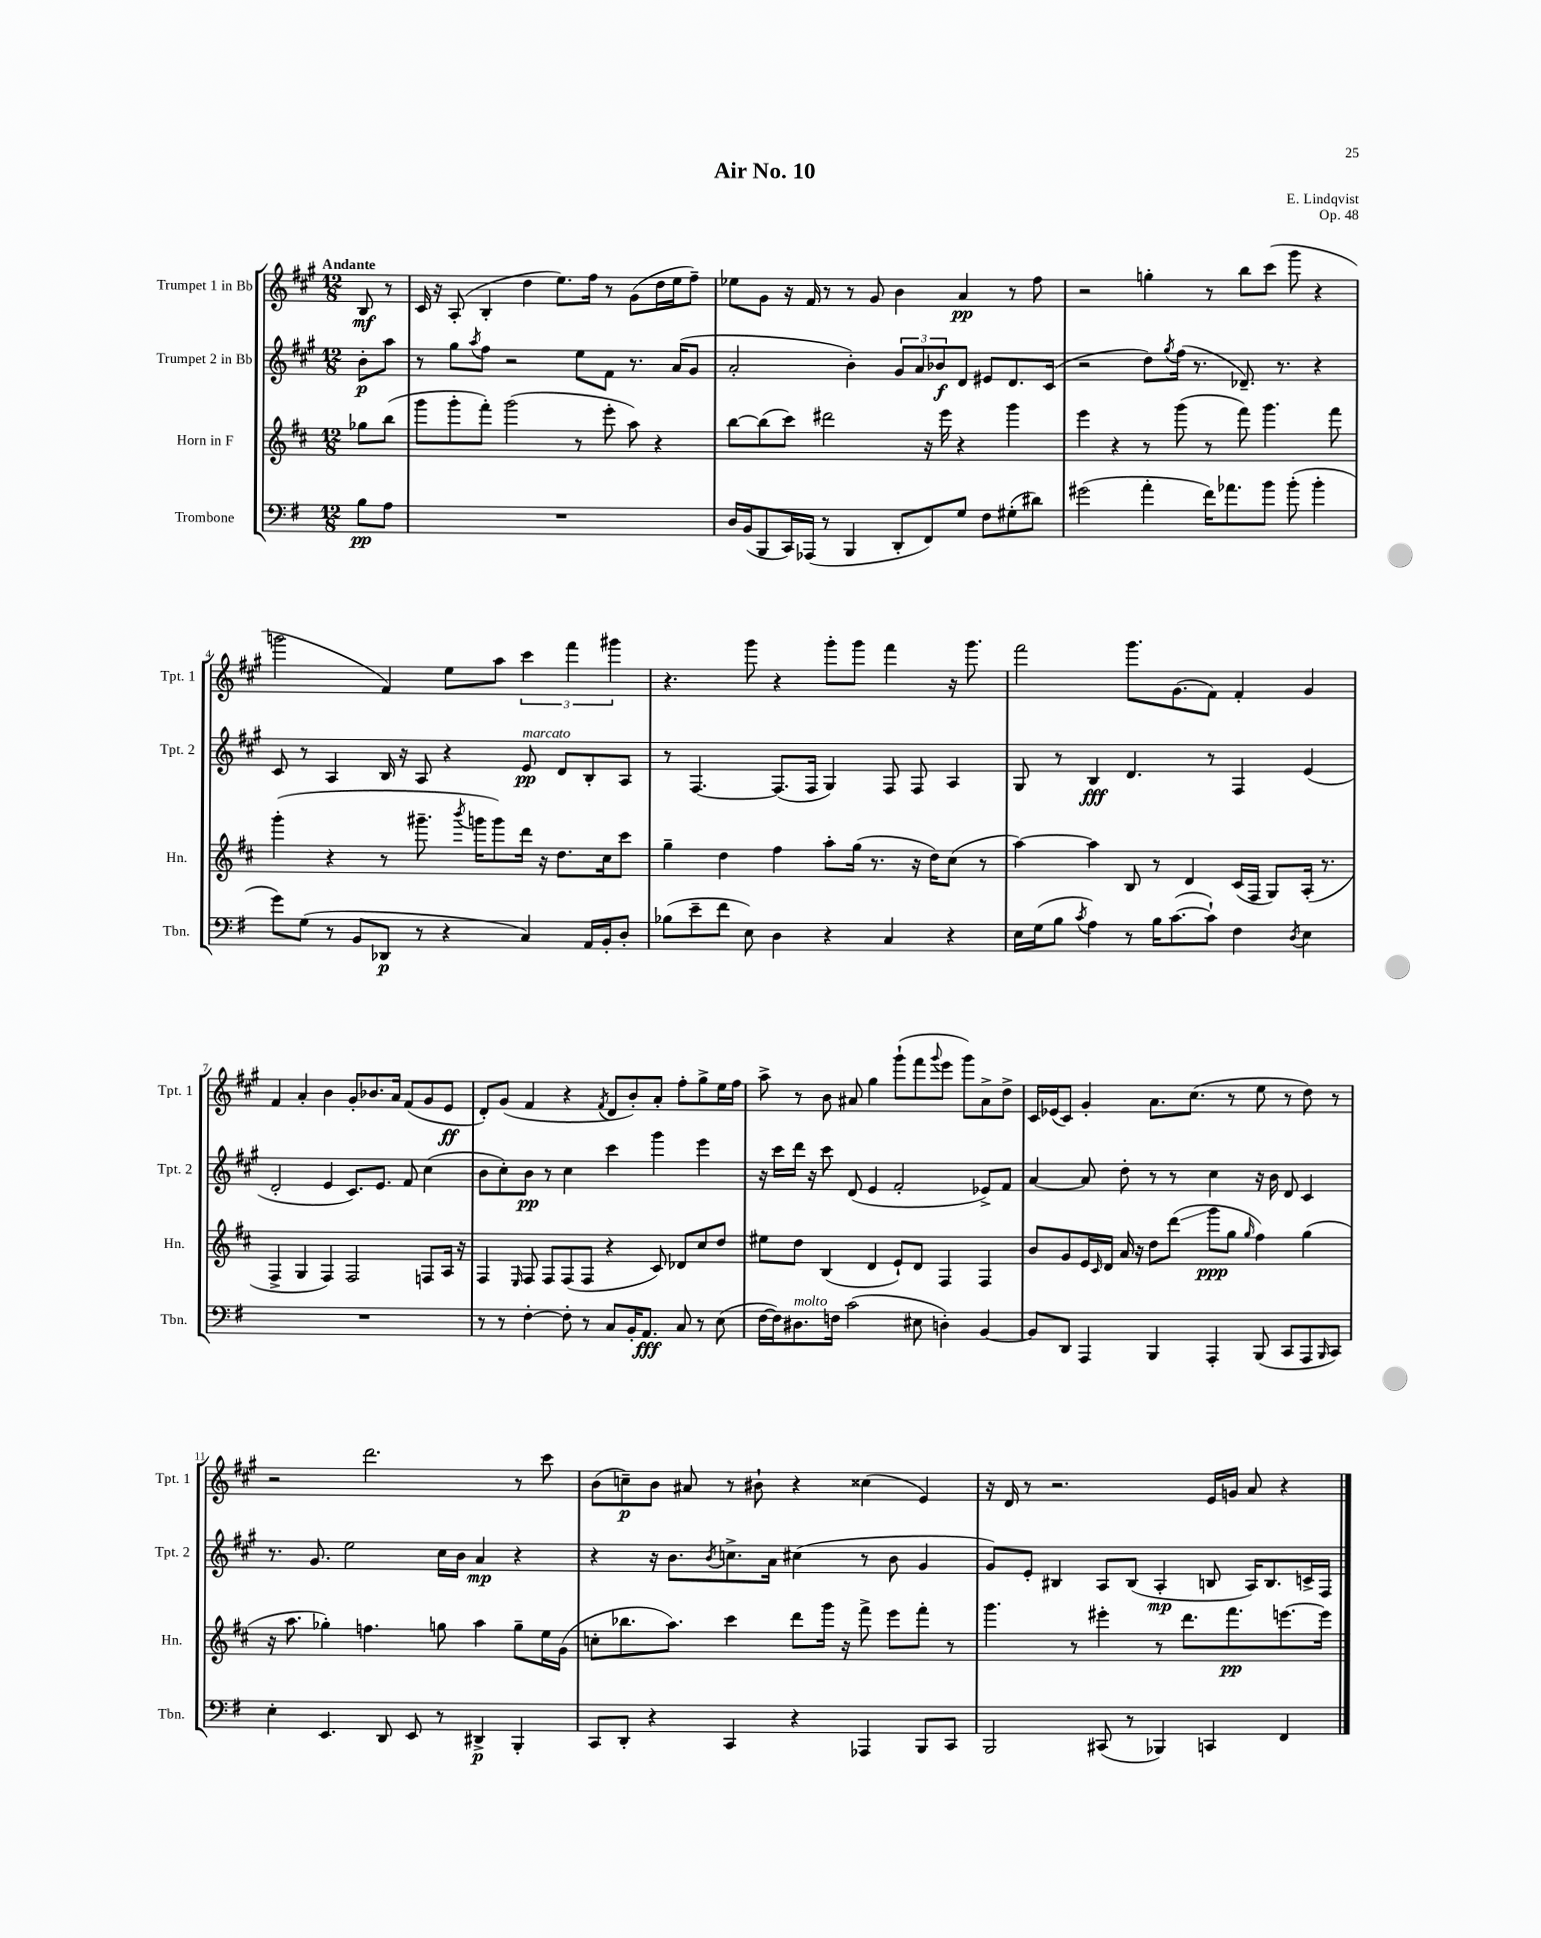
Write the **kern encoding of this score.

**kern	**kern	**kern	**kern
*staff4	*staff3	*staff2	*staff1
*clefF4	*clefG2	*clefG2	*clefG2
*k[f#]	*k[f#c#]	*k[f#c#g#]	*k[f#c#g#]
*M12/8	*M12/8	*M12/8	*M12/8
8B\L	8gg-\L	8b'\L	8B/
8A\J	(8bb\J	8aa\J	8r
=	=	=	=
1.r	8ggg\L	8r	16c#/
.	.	.	16r
.	8ggg'\	8gg#\L	(8A'/
.	.	8qaa/	.
.	8fff#'\J)	8ff#\J	4B'/
.	(2ggg\	2r	.
.	.	.	4dd\
.	.	.	8.ee\L)
.	8r	8ee\L	.
.	.	.	16ff#\Jk
.	8eee'\	8f#\J	8r
.	8aa\)	8.r	(8g#\L
.	4r	.	16dd\L
.	.	(16a/LK	16ee\J
.	.	8g#/J	8ff#~\J)
=	=	=	=
16D/LL	[8bb\L	2a'/	8ee-\L
(16BB/J	.	.	.
8BBB/	(8bb\]	.	8g#\J
16CC/L)	8ccc#\J)	.	16r
(16AAA-/JJ	.	.	16f#/
8r	2ddd#\	.	8r
4BBB/	.	4b'\)	8r
.	.	.	8g#/
8DD'/L	.	12g#/L	4b\
.	.	12a/	.
8FF#/)	16r	.	.
.	.	12b-/	.
.	16eee\	.	.
8G/J	4r	8d/J	4a/
8F#\L	.	8e#/L	.
(8G#'\	4ggg\	8.d/	8r
8d#\J)	.	.	8ff#\
.	.	(16c#/Jk	.
=	=	=	=
(2g#\	4eee\	2r	2r
.	4r	.	.
4a'\	8r	8dd\L)	4gg'\
.	.	8qgg#/	.
.	(8ggg\	(16ff#\Jk	.
.	.	8.r	.
16f#\LK)	8r	.	8r
8.a-\	.	.	.
.	8fff#\)	8.d-~/)	8bb\L
8b\J	4.ggg\	.	(8ccc#\J
.	.	8.r	.
(8b'\	.	.	8ggg#\
4b'\	.	4r	4r
.	8fff#\	.	.
=	=	=	=
8g\L)	(4ggg'\	8c#/	2ggg\
(8G\J	.	8r	.
8r	4r	4A/	.
8BB/L	.	.	.
8DD-/J	8r	16B/	4f#/)
.	.	16r	.
8r	8.ggg#~\	8A/	.
4r	.	4r	8ee\L
.	8qbbb/	.	.
.	16ggg\LK	.	.
.	8ggg\)	.	8aa\J
4C/)	16ddd\Jk	8e/	6ccc#\
.	16r	.	.
.	8.dd\L	8d/L	.
.	.	.	6fff#\
16AA/LL	.	8B'/	.
16BB'/J	16cc#\k	.	.
.	.	.	6ggg#\
8D'/J	8ccc#\J	8A/J	.
=	=	=	=
(8B-\L	4gg~\	8r	4.r
8e~\	.	[4.F#/	.
8f#\J	4dd\	.	.
8E\)	.	.	8ggg#\
4D\	4ff#\	(8.F#/]L	4r
.	.	16F#/Jk	.
4r	8aa'\L	4G#/)	8ggg#'\L
.	(16gg\Jk	.	8ggg#\J
.	8.r	.	.
4C/	.	8F#/	4fff#\
.	16r	8F#/	.
.	16dd\LK)	.	.
4r	(8cc#\J	4A/	16r
.	.	.	8.ggg#\
.	8r	.	.
=	=	=	=
16E\LL	[4aa\)	8G#/	2fff#\
(16G\J	.	.	.
8B\J	.	8r	.
8qc/	.	.	.
4A\)	4aa\]	4B/	.
8r	8B/	4.d/	8.ggg#\L
16B\LK	8r	.	.
([8.c\	.	.	(8.g#\
.	4d/	.	.
8c`\]J)	.	8r	8f#\J)
4F#\	(16c#/LL	4F#/	4f#'/
.	16F#/JJ	.	.
.	8G/L)	.	.
8qD/	.	.	.
4E\	(16A'/Jk	(4e/	4g#/
.	8.r	.	.
=	=	=	=
1.r	4F#^/	2d'/	4f#/
.	4G/	.	4a'/
.	4F#/)	4e/	4b\
.	2F#/	8.c#/L)	8g#'/L
.	.	.	8.b-/
.	.	8.e/J	.
.	.	.	16a/Jk
.	.	8f#/	(8f#/L
.	8F/L	(4cc#\	8g#/
.	16A/Jk	.	8e/J
.	16r	.	.
=	=	=	=
8r	4F#/	8b\L	8d'/L)
8r	.	8cc#'\)	(8g#/J
.	16qqE/	.	.
[4F#'\	8F#/	8b\J	4f#/
.	8F#/L	8r	.
8F#'\]	(8F#/	4cc#\	4r
8r	8F#/J	.	.
.	.	.	8qf#/
8C/L	4r	4ccc#\	8d/L
16BB'/K	.	.	8b'/)
8.AA/J	.	.	.
.	8c#/)	4ggg#\	8a'/J
8C/	8d-/L	.	8ff#'\L
8r	8cc#/	4eee\	8gg#^\
(8E\	8dd/J	.	16ee\L
.	.	.	16ff#\JJ
=	=	=	=
[16F#\LL	8ee#\L	16r	8aa^\
16F#\]J)	.	16ccc#\LL	.
8.D#\	8dd\J	16ddd\JJ	8r
.	.	16r	.
.	(4B/	8ccc#\	8b\
16F\Jk	.	.	.
(2c\	.	(8d/	8a#/
.	4d/	4e/	4gg#\
.	8e`/L)	2f#'/	(8ggg#`\L
8E#\	8d/J	.	8fff#\
.	.	.	8qqggg#/
4D'\)	4F#/	.	8eee\J
.	.	.	8ggg#\L)
[4BB/	4F#/	8e-^/L)	8a#^\
.	.	8f#/J	8dd^\J
=	=	=	=
8BB/]L	8b/L	[4a/	16c#/LL
.	.	.	(16e-/J
8DD/J	8g/	.	8c#/J)
4AAA/	16e/L	8a/]	4g#'/
.	16qqc#/	.	.
.	16d/JJ	.	.
.	16a/	8dd'\	.
.	16r	.	.
4BBB/	8dd\L	8r	8.a\L
.	(8ddd\J	8r	.
.	.	.	(8.cc#\J
4AAA'/	8ggg\L	4cc#\	.
.	8gg\J	.	8r
.	16qqgg/	.	.
(8BBB/	4ff#\)	16r	8ee\
.	.	16b\	.
8CC/L	.	8d/	8r
8AAA/	(4gg\	4c#/	8dd\)
16qqBBB/	.	.	.
8CC/J)	.	.	8r
=	=	=	=
4E'\	16r	8.r	2r
.	8.aa\	.	.
.	.	8.g#/	.
4.EE/	4gg-'\)	.	.
.	.	2ee\	.
.	4.ff\	.	2.ddd\
8DD/	.	.	.
8EE/	.	.	.
8r	8gg\	16cc#\LL	.
.	.	16b\JJ	.
4DD#^/	4aa\	4a/	.
4BBB'/	8gg~\L	4r	8r
.	16ee\L	.	8ccc#\
.	(16g\JJ	.	.
=	=	=	=
8CC/L	8cc'\L	4r	(8b\L
8DD'/J	8.bb-\	.	8cc~\)
4r	.	16r	8b\J
.	8.aa\J)	8.b\L	.
.	.	.	8a#/
.	.	8qb/	.
4CC/	4ccc#\	8.cc^\	8r
.	.	.	8b#`\
.	.	16a\Jk	.
4r	8ddd\L	(4cc#\	4r
.	16ggg\Jk	.	.
.	16r	.	.
4AAA-/	8fff#^\	8r	(4cc##\
.	8eee\L	8b\	.
8BBB/L	8fff#'\J	4g#/	4e/)
8CC/J	8r	.	.
=	=	=	=
2BBB/	4.ggg\	8g#/L)	16r
.	.	.	16d/
.	.	8e'/J	8r
.	.	4B#/	2.r
.	8r	.	.
(8CC#/	4eee#'\	8A/L	.
8r	.	(8B#/J	.
4BBB-/)	8r	4A'/	.
.	8.ddd\L	.	.
4CC/	.	8B/	16e/LL
.	8.fff#\	.	16g/JJ
.	.	16A/LK)	8a/
.	.	8.B/	.
4FF#/	[8.eee\	.	4r
.	.	16c^/L	.
.	16eee\]Jk	16F#/JJ	.
==	==	==	==
*-	*-	*-	*-
